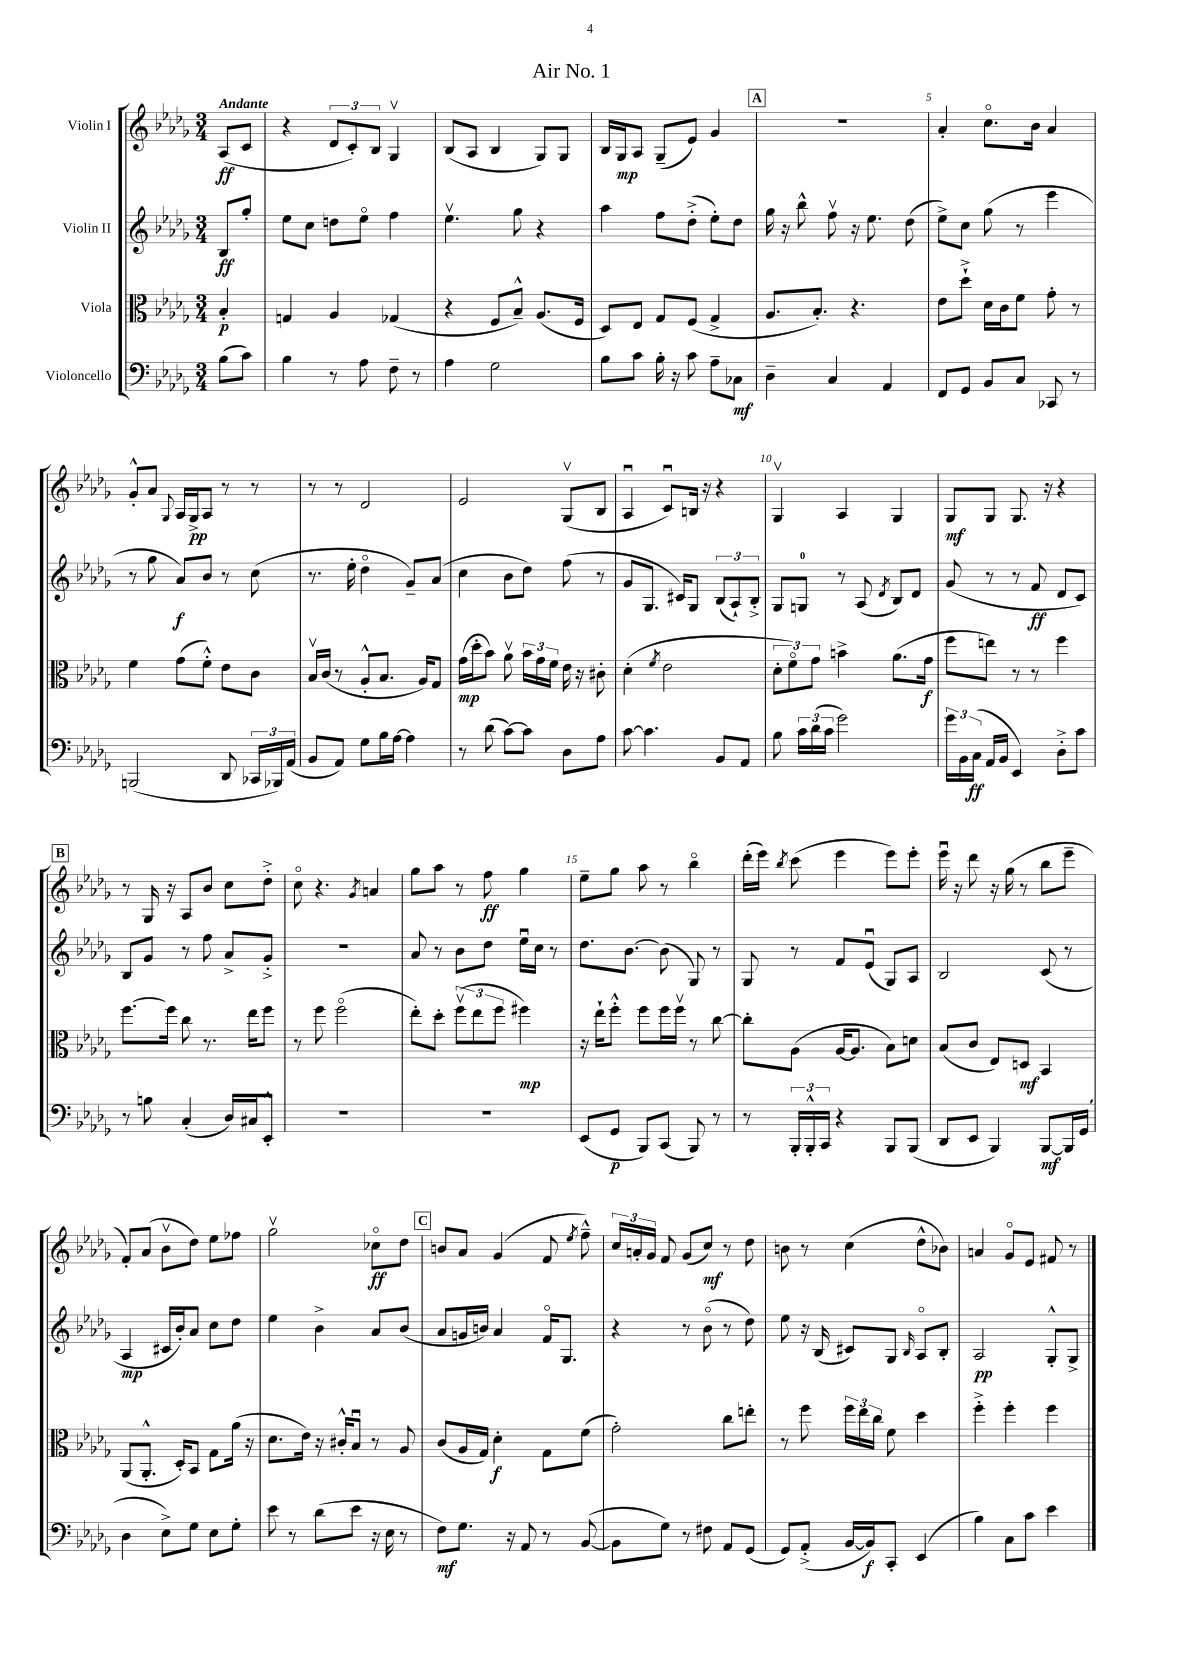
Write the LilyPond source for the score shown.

\header { title = "Air No. 1" }
<<
\new StaffGroup <<
\new Staff = "s0" \with { instrumentName = "Violin I" } {
    \clef treble \key des \major \numericTimeSignature \time 3/4 \partial 4 \tempo "Andante"
    \autoBeamOff aes8[\ff( c'8] |
    r4 \tuplet 3/2 { des'8[ c'8-.) bes8] } ges4\upbow |
    bes8[( aes8] bes4 ges8[) ges8] |
    bes16[ ges16\mp aes8] ges8[--( ees'8]) ges'4 |
    \mark \markup { \box "A" } R2. |
    aes'4-. c''8.[\flageolet bes'16] aes'4 |
    ges'8[-.-^ aes'8] \appoggiatura { ges8 } aes16[ ges16->\pp aes8] r8 r8 |
    r8 r8 des'2 |
    ees'2 ges8[\upbow( bes8] |
    aes4\downbow c'8[\downbow) b16] r16 r4 |
    ges4\upbow aes4 ges4 |
    ges8[\mf ges8] ges8. r16 r4 |
    \mark \markup { \box "B" } r8 ges16 r16 aes8[ bes'8] c''8[ des''8]-.-> |
    c''8\flageolet r4. \acciaccatura { ges'8 } a'4 |
    ges''8[ aes''8] r8 f''8\ff ges''4 |
    ees''8[-- ges''8] aes''8 r8 bes''4\flageolet |
    des'''16[-.( ees'''16]) \acciaccatura { bes''8 } c'''8( ees'''4 ees'''8[) ees'''8]-. |
    ees'''16\downbow r16 des'''8 r16 ges''16( r8 bes''8[ ees'''8]-- |
    f'8[-.) aes'8]( bes'8[\upbow des''8]) ees''8[ fes''8] |
    ges''2\upbow ces''8[\flageolet\ff des''8] |
    \mark \markup { \box "C" } b'8[ aes'8] ges'4( f'8 \acciaccatura { ees''8 } f''8---^) |
    \tuplet 3/2 { c''16[ a'16-. ges'16] } f'8 ges'8[( c''8]\mf) r8 des''8 |
    b'8 r8 c''4( des''8[-^ bes'8]) |
    a'4 ges'8[\flageolet ees'8] fis'8 r8 \bar "|." |
}
\new Staff = "s1" \with { instrumentName = "Violin II" } {
    \clef treble \key des \major \numericTimeSignature \time 3/4 \partial 4
    \autoBeamOff bes8[\ff ges''8]-. |
    ees''8[ c''8] d''8[ ees''8]\flageolet f''4 |
    ees''4.\upbow ges''8 r4 |
    aes''4 f''8[ des''8]-.->( ees''8[-.) des''8] |
    \mark \markup { \box "A" } ges''16 r16 bes''8-^ f''8\upbow r16 ees''8. des''8( |
    ees''8[->) c''8] ges''8( r8 ees'''4 |
    r8 ges''8 aes'8[\f) bes'8] r8 c''8( |
    r8. ees''16-. des''4\flageolet ges'8[--) aes'8]( |
    c''4 bes'8[ des''8]) f''8( r8 |
    ges'8[ ges8.] cis'16[) ges8] \tuplet 3/2 { bes8[( aes8-!) bes8]-.-> } |
    ges8[ g8]-0 r8 aes8( \acciaccatura { des'8 } bes8[) des'8] |
    ges'8( r8 r8 f'8\ff des'8[ c'8]) |
    \mark \markup { \box "B" } bes8[ ges'8] r8 f''8 aes'8[-> ges'8]-.-> |
    R2. |
    aes'8 r8 bes'8[ des''8] ees''16[\downbow c''16] r8 |
    des''8.[ bes'8.]~ bes'8( ges8) r8 |
    ges8 r8 f'8[ ees'8]\downbow( ges8[) aes8] |
    bes2 c'8( r8 |
    aes4\mp cis'16[ bes'16-.) aes'8] c''8[ des''8] |
    ees''4 bes'4-> aes'8[ bes'8]( |
    \mark \markup { \box "C" } aes'8[ g'16 b'16]) aes'4 f'16[\flageolet ges8.] |
    r4 r8 bes'8\flageolet( r8 des''8) |
    ees''8 r16 bes16( cis'8[) ges8] \grace { bes16 } aes8[\flageolet bes8]-. |
    aes2\pp ges8[-.-^ ges8]-> \bar "|." |
}
\new Staff = "s2" \with { instrumentName = "Viola" } {
    \clef alto \key des \major \numericTimeSignature \time 3/4 \partial 4
    \autoBeamOff bes4-.\p |
    g4 aes4 ges4( |
    r4 f8[ bes8]---^) aes8.[( f16] |
    des8[) ees8] ges8[ f8]( ges4-> |
    \mark \markup { \box "A" } aes8.[ bes8.]-.) r4. |
    ees'8[ des''8]-!-> des'16[ c'16 f'8] ges'8-. r8 |
    f'4 ges'8[( f'8]-.-^) ees'8[ c'8] |
    bes16[\upbow c'16]( r8 aes8[-.-^ bes8.] aes16[) ges8] |
    ges'16[\mp( des''16-. bes'8]) aes'8\upbow \tuplet 3/2 { bes'16[ ges'16 f'16] } ees'16 r16 cis'8-. |
    des'4-.( \acciaccatura { f'8 } ees'2 |
    \tuplet 3/2 { des'8[-. f'8\flageolet) ges'8] } b'4-> aes'8.[( ges'16]\f |
    f''8[ e''8]) r8 r8 f''4 |
    \mark \markup { \box "B" } f''8.[~ f''16] c''8 r8. ees''16[ f''8] |
    r8 f''8 f''2\flageolet( |
    ees''8[-.) des''8]-. \tuplet 3/2 { f''8[\upbow( ees''8 f''8] } fis''4\mp) |
    r16 ees''16[-! f''8]-.-^ f''8[ f''16 f''16]\upbow r8 c''8~ |
    c''8[-. aes8]( aes16[~ aes8.] bes8[) d'8] |
    bes8[( c'8] ees8[) d8]\mf bes,4 |
    aes,8[( aes,8.]-.-^ des16[-.) bes,8] ges8[ aes'16]( r16 |
    des'8.[ ees'16]) r16 cis'16[-.-^ bes8]\downbow r8 aes8 |
    \mark \markup { \box "C" } c'8[( aes16 ges16]) des'4-.\f ges8[ f'8]( |
    ges'2-.) c''8[ e''8]-. |
    r8 f''8 \tuplet 3/2 { f''16[ ees''16 c''16] } f'8 des''4 |
    f''4-.-> f''4-. f''4 \bar "|." |
}
\new Staff = "s3" \with { instrumentName = "Violoncello" } {
    \clef bass \key des \major \numericTimeSignature \time 3/4 \partial 4
    \autoBeamOff bes8[( c'8]) |
    bes4 r8 aes8 f8-- r8 |
    aes4 ges2 |
    bes8[ c'8] bes16-. r16 c'8 aes8[-- ces8]\mf |
    \mark \markup { \box "A" } des4-- c4 aes,4 |
    f,8[ ges,8] bes,8[ c8] ces,8 r8 |
    b,,2( des,8 \tuplet 3/2 { ces,16[ bes,,16) aes,16]( } |
    bes,8[ aes,8]) ges8[ bes16 aes16]~ aes4 |
    r8 des'8( c'8[~) c'8] des8[ aes8] |
    c'8~ c'4. bes,8[ aes,8] |
    bes8 \tuplet 3/2 { c'16[ des'16( c'16] } ges'2) |
    \tuplet 3/2 { ges'16[ bes,16 c16]\ff( } aes,16[ bes,16] ees,4) des8[-.-> c'8] |
    \mark \markup { \box "B" } r8 b8 c4-.( des16[) cis16 ees,8]-.-^ |
    R2. |
    R2. |
    ees,8[( ges,8]\p bes,,8[) c,8]( bes,,8) r8 |
    r8 \tuplet 3/2 { bes,,16[-. bes,,16-.-^ c,16] } r4 bes,,8[ bes,,8]( |
    des,8[ ees,8] bes,,4) bes,,8[~\mf bes,,16 ges,16]( |
    des4 ees8[->) ges8] ees8[ ges8]-. |
    ees'8 r8 des'8[( ees'8] r16 ees16 r8 |
    \mark \markup { \box "C" } f8[\mf) ges8.] r16 aes,8 r8 bes,8~( |
    bes,8[ ges8]) r8 fis8 aes,8[ ges,8]( |
    ges,8[) aes,8]-.->( bes,16[~ bes,16\f) c,8]-. ees,4( |
    bes4) c8[ c'8] ees'4 \bar "|." |
}
>>
>>
\layout { \context { \Score \override BarNumber.break-visibility = ##(#f #t #t) barNumberVisibility = #(every-nth-bar-number-visible 5) } }
